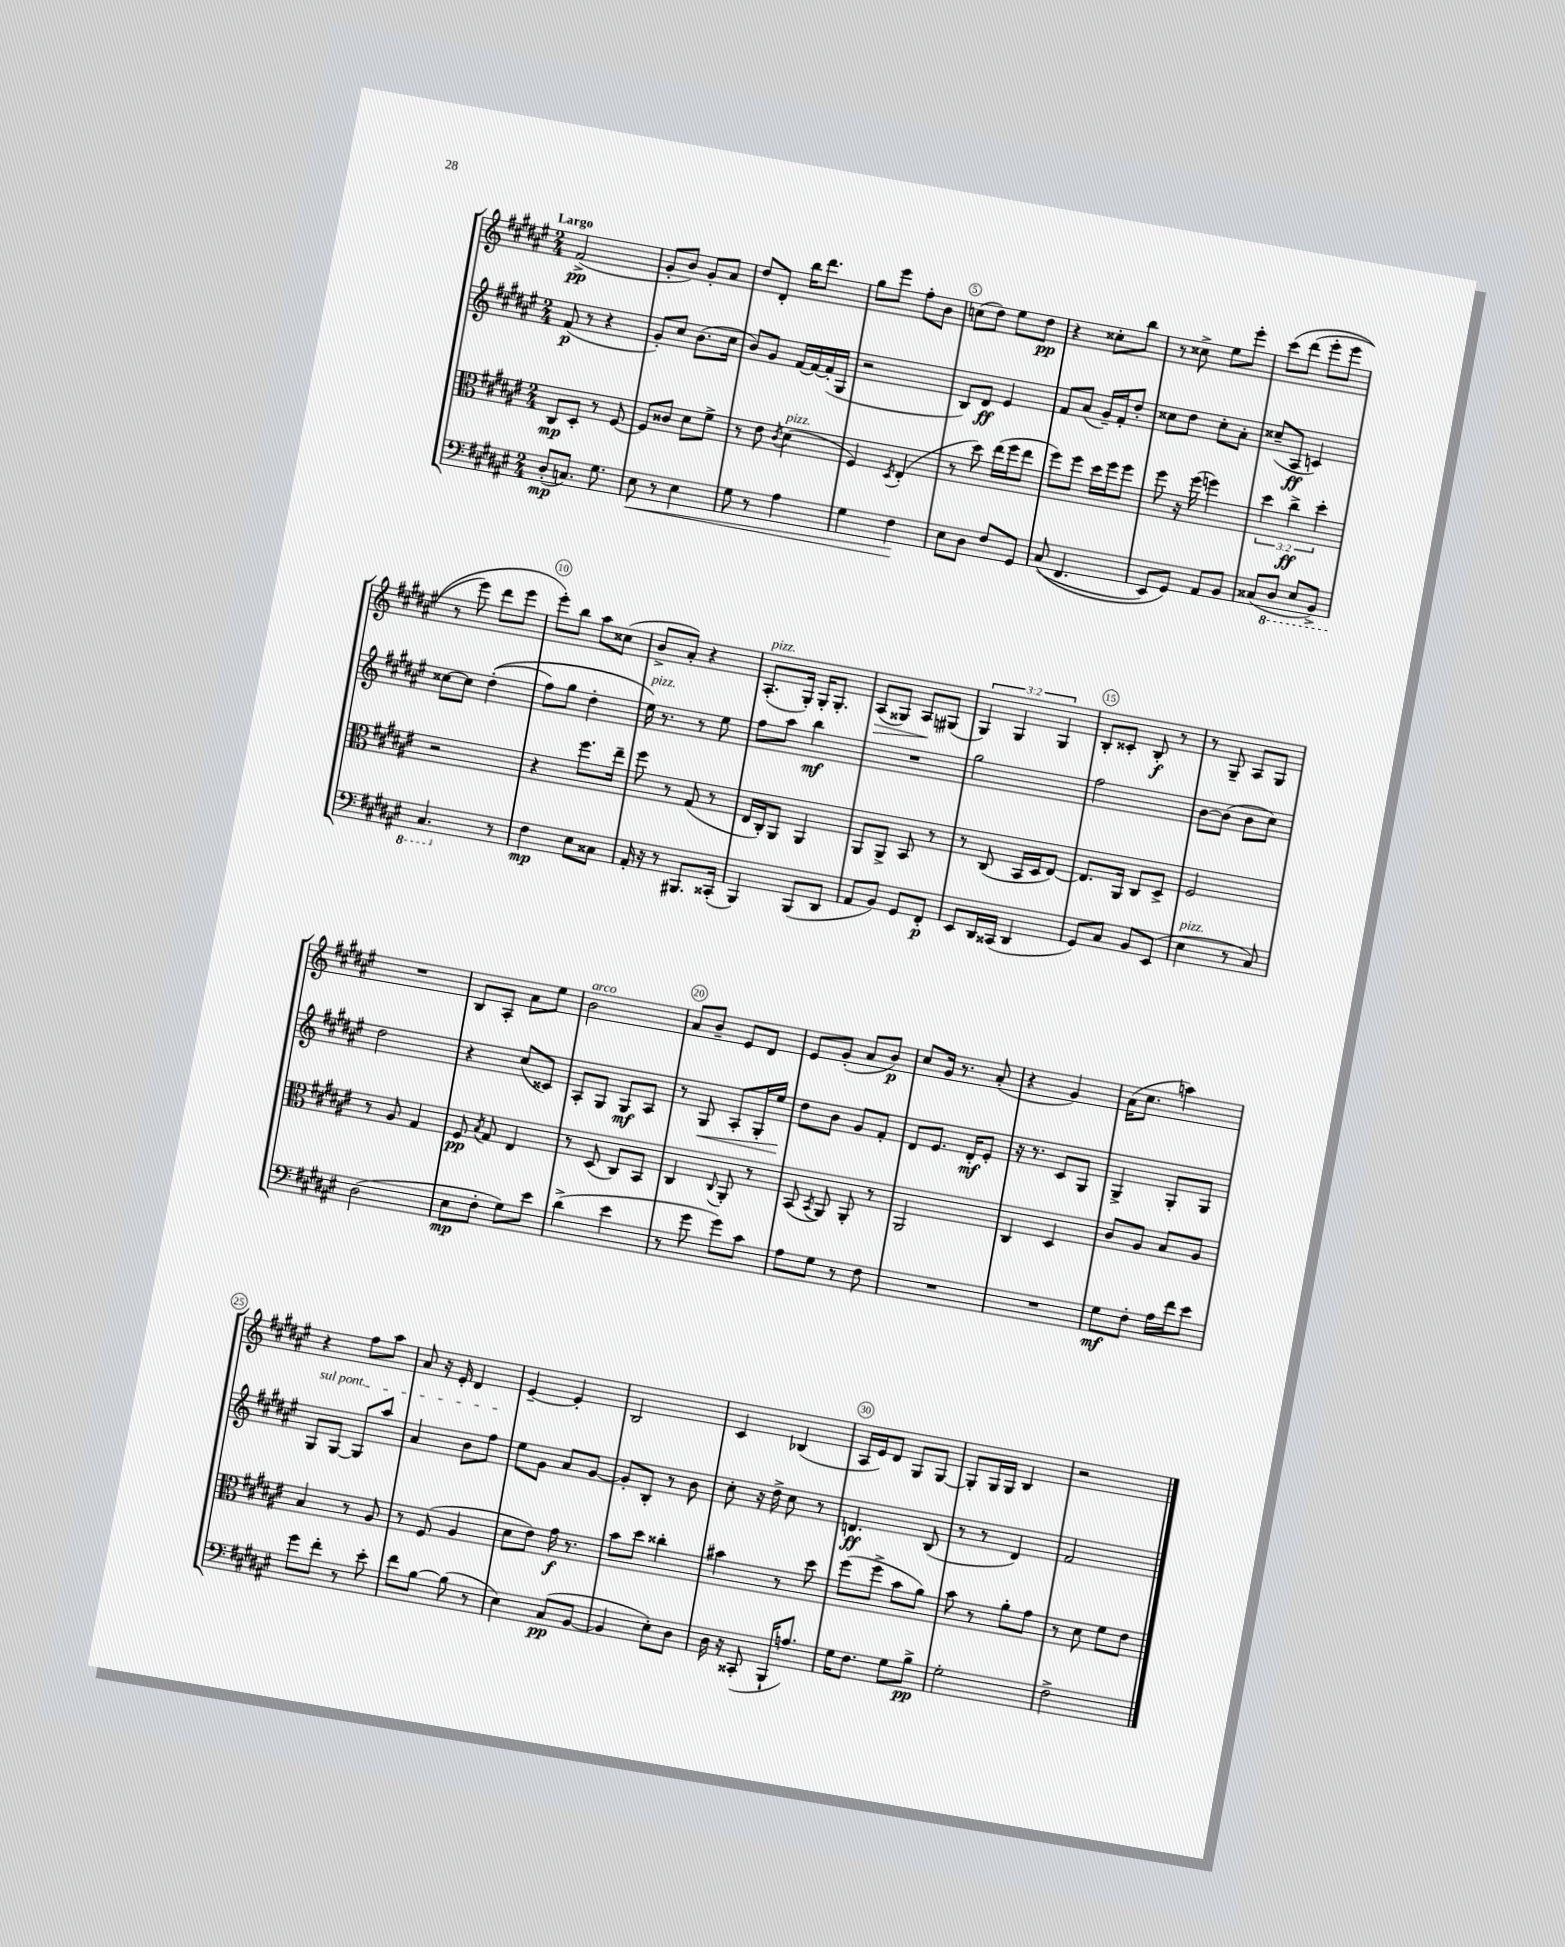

**kern	**kern	**kern	**kern
*staff4	*staff3	*staff2	*staff1
*clefF4	*clefC3	*clefG2	*clefG2
*k[f#c#g#d#a#e#]	*k[f#c#g#d#a#e#]	*k[f#c#g#d#a#e#]	*k[f#c#g#d#a#e#]
*M2/4	*M2/4	*M2/4	*M2/4
(8D#'/L	8C#/L	(8f#/	(2f#^/
8.C/J)	8D#'/J	8r	.
.	8r	4r	.
8.G#\	.	.	.
.	[8F#/	.	.
=	=	=	=
8E#\	8F#/]L	8g#'/L)	8g#'/L
8r	8c##/J	8cc#/J	8b/J)
4E#\	8d#\L	(8.b\L	8g#'/L
.	8f#^\J	.	8a#/J
.	.	16cc#\Jk	.
=	=	=	=
8G#\	8r	8b/L)	8dd#/L
8r	8e#\	8g#/J	8d#'/J
.	8qc#/	.	.
4A#\	(4d#\	[16f#/LL	16bb\LK
.	.	16f#/_	8.ddd#\J
.	.	(16f#'/]	.
.	.	16G#/JJ	.
=	=	=	=
4G#\	4F#/)	2r	8gg#\L
.	.	.	8eee#\J
.	8qD#/	.	.
4F#\	(4E#'/	.	8ff#'\L
.	.	.	8b\J
=	=	=	=
8E#\L	8r	8B/L)	(8cc\L
8D#\J	8dd#\)	8d#/J	8dd#\J)
8F#/L	(16ee#\LL	4e#/	8ee#\L
.	16ff#\J	.	.
8GG#/J	8ee#\J	.	8dd#\J
=	=	=	=
&((8C#/	8ff#\L)	8f#/L	4r
4.FF#/	8ff#\J	(8a#/J	.
.	16dd#\LL	16g#~/LL)	8cc##'\L
.	16ff#\J	16f#'/J	.
.	8ff#\J	8dd#'/J	8bb\J
=	=	=	=
8EE#/L)	8ff#\	8cc##\L	8r
8GG#/J&)	16r	8dd#\J	8cc##^\
.	(16ff#\	.	.
8AA#/L	4ff\)	8cc##'\L	8ee#\L
8BB/J	.	8a#'\J	8eee#'\J
=	=	=	=
(8C##/L	6dd#\	(8cc##~/L	&(8ccc#\L
8DD#/J	.	8A#/J	(8ddd#\J
.	6cc#^\	.	.
8EE#/L	.	4c/)	8eee#'\L
.	6dd#'\	.	.
8BBB^/J)	.	.	8eee#\J
=	=	=	=
4.CC#/	2r	[8cc##\L	8r
.	.	8cc##\]J	8eee#\)
.	.	&((4dd#'\	8ddd#\L
8r	.	.	8eee#\J
=	=	=	=
4F#\	4r	8ff#\L)	8eee#'\L&)
.	.	8gg#\J	8bb\J
8E#\L	8.ff#\L	4dd#'\	8aa#\L
8C##\J	.	.	(8cc##\J
.	16ee#~\Jk	.	.
=	=	=	=
16AA#'/	8ff#\	16ee#\&)	8b^/L
16r	.	8.r	.
8r	8r	.	8a#'/J)
8.BBB#/L	(8G#/	8r	4r
.	8r	8ee#\	.
(16CC##'/Jk	.	.	.
=	=	=	=
4BBB/)	16E#/LL	8ff#\L	(8.A#'/L
.	16C#'/J)	.	.
.	8AA#/J	8aa#\J	.
.	.	.	16G#'/Jk)
(8BBB/L	4AA#/	4bb\	16G#'/LK
.	.	.	8.G#'/J
8DD#/J	.	.	.
=	=	=	=
8AA#/L	8AA#/L	2r	(8A#/L
8BB/J)	8AA#^/J	.	8G##/J)
8GG#/L	8BB/	.	8A#/L
8FF#'/J	8r	.	(8G#/J
=	=	=	=
8EE#/L	8r	2gg#\	6G#/)
16DD#/L	(8C#/	.	.
.	.	.	6G#/
(16CC##/JJ	.	.	.
4DD#/	16BB/LL	.	.
.	16D#/J	.	.
.	.	.	6G#/
.	[8E#/J)	.	.
=	=	=	=
8GG#/L)	8.E#/]L	2ff#\	8B'/L
8C#/J	.	.	8c##'/J
.	16AA#/Jk	.	.
8BB/L	8C#/L	.	8B'/
(8EE#/J	8D#^/J	.	8r
=	=	=	=
4E#\	2F#/	[8b\L	8r
.	.	(8b\]J	8G#~/
8r	.	8b\L	8A#/L
8C#/)	.	8cc#\J)	8G#/J
=	=	=	=
(2D#\	8r	2dd#\	2r
.	8A#/	.	.
.	4G#/	.	.
=	=	=	=
8E#\L	8F#/	4r	8B/L
.	8qB/	.	.
8F#'\J	8G#/	.	8A#'/J
8G#\L)	4E#/	(8cc#/L	8a#\L
8e#\J	.	8c##/J)	8ee#\J
=	=	=	=
(4d#^\	8r	8A#'/L	2b\
.	(8D#/	8G#/J	.
4e#\	8C#/L)	8G#/L	.
.	8BB/J	8A#/J	.
=	=	=	=
8r	4C#/	8r	8a#/L
8g#\	.	8G#/	8b~/J
.	8qqC#/	.	.
8g#\L)	8AA#'/	8A#'/L	8e#/L
8c#\J	8r	16G#'/L	8d#/J
.	.	16ee#/JJ	.
=	=	=	=
8A#\L	(8BB/	8dd#\L	8e#/L
.	8qBB/	.	.
8G#\J	8AA#/)	8b\J	(8g#'/J
8r	8AA#'/	8g#/L	8a#/L
8F#\	8r	8f#'/J	8b/J)
=	=	=	=
2r	2AA#/	8d#/L	8cc#/L
.	.	8.e#/J	16g#/Jk
.	.	.	8.r
.	.	16d#'/LK	.
.	.	8e#'/J	(8a#'/
=	=	=	=
2r	4C#/	16r	4r
.	.	8.r	.
.	4D#/	8c#/L	4g#/)
.	.	8G#/J	.
=	=	=	=
8G#\L	8c#/L	4G#^/	(16a#\LK
.	.	.	8.cc#\J
8F#'\J	8A#/J	.	.
16A#\LL	8B/L	8G#'/L	4aa\)
16f#\J	.	.	.
8e#\J	8A#/J	8G#/J	.
=	=	=	=
8g#\L	4B/	8G#/L	4r
8f#'\J	.	[8G#/J	.
8r	8r	8G#/]L	8ff#\L
8e#'\	8A#/	8aa#/J	8aa#\J
=	=	=	=
8f#\L	8r	4a#/	8a#/
[8B\J	(8F#/	.	16r
.	.	.	16e#'/
(8B\]	4A#/	8b\L	4d#/
8r	.	8ff#\J	.
=	=	=	=
4E#\)	8d#\L	8ee#\L	[4e#~/
.	8e#\J)	8g#\J	.
(8C#/L	16g#\	8a#/L	4e#'/]
.	8.r	.	.
[8BB/J	.	[8g#/J	.
=	=	=	=
4BB/]	8b\L	8g#'/]L	2B/
.	8dd#\J	8B'/J	.
8E#'\L)	4cc##'\	8r	.
8D#\J	.	8b\	.
=	=	=	=
16D#\	4b#\	8cc#'\	4c#/
16r	.	.	.
(8CC##'/	.	16r	.
.	.	16dd#^\	.
16BBB`/LK	8r	8cc#\	(4B-/
8.A/J)	.	.	.
.	8dd#\	8r	.
=	=	=	=
16G#\LK	(8ff#\L	4.d/	16A#/LL
8.F#\J	.	.	16e#/J)
.	8ff#^\J	.	8d#/J
8G#\L	8b\L	.	8G#/L
8B^\J	8a#\J)	(8B/	[8G#/J
=	=	=	=
2G#'\	8b\	8r	8G#'/]L
.	8r	8r	16G#/L
.	.	.	16G#/JJ
.	8a#'\L	4d#/)	4B/
.	8g#\J	.	.
=	=	=	=
2F#^\	8r	2f#/	2r
.	8d#\	.	.
.	8f#\L	.	.
.	8e#\J	.	.
==	==	==	==
*-	*-	*-	*-
